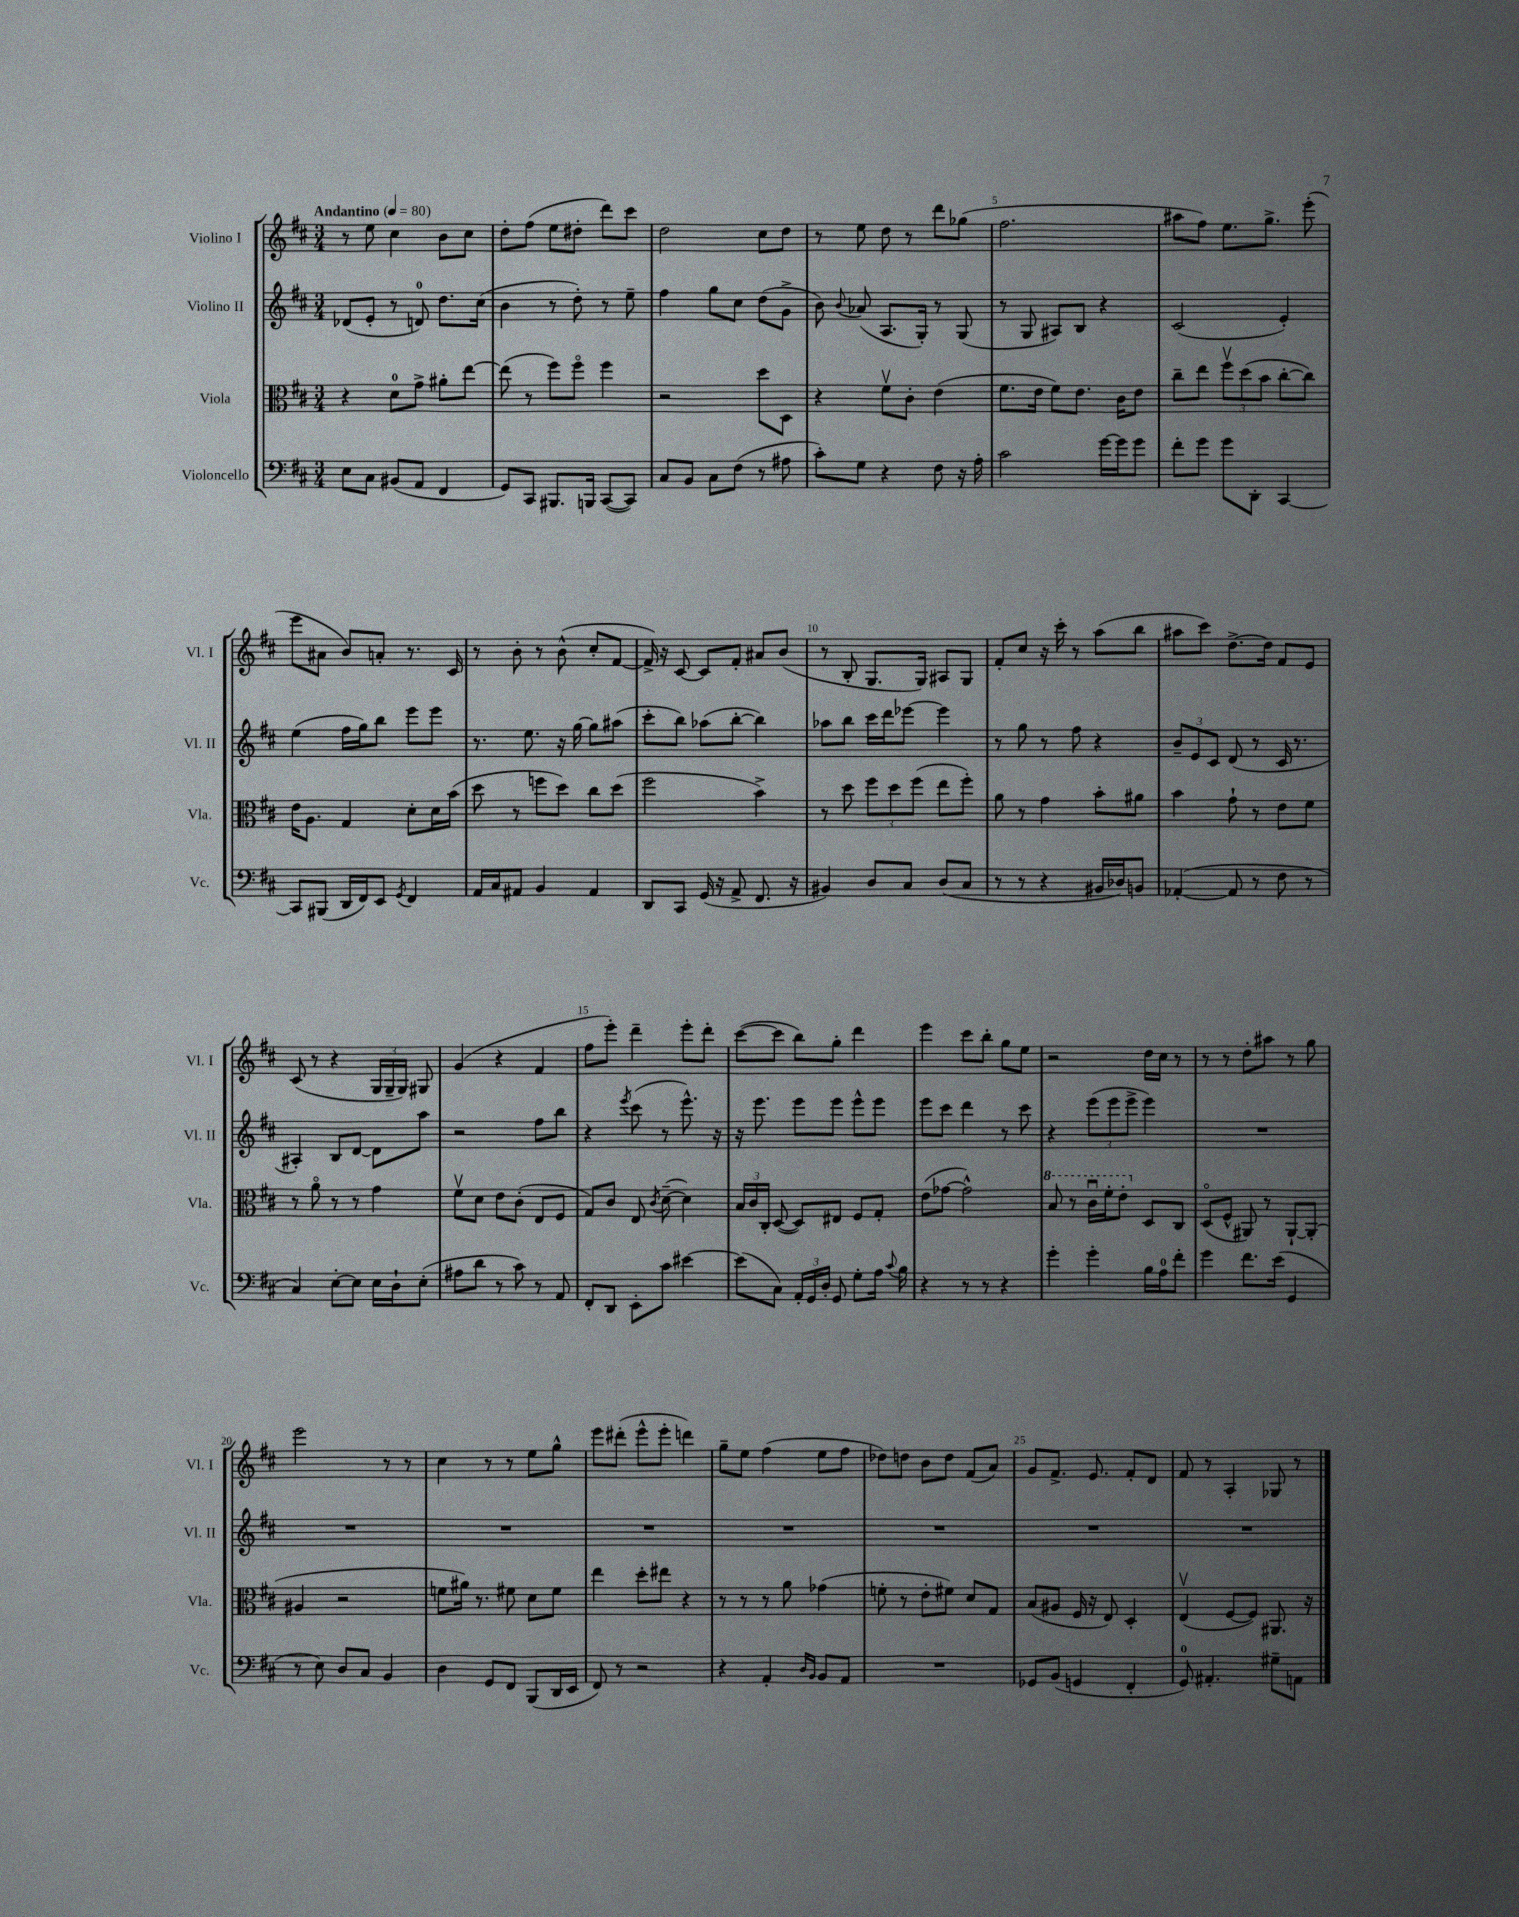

**kern	**kern	**kern	**kern
*staff4	*staff3	*staff2	*staff1
*clefF4	*clefC3	*clefG2	*clefG2
*k[f#c#]	*k[f#c#]	*k[f#c#]	*k[f#c#]
*M3/4	*M3/4	*M3/4	*M3/4
*MM80	*MM80	*MM80	*MM80
8E\L	4r	(8d-/L	8r
8C#\J	.	8e'/J	8ee\
(8BB#/L	8d\L	8r	4cc#\
8AA/J	8g^\J	8d/)	.
4FF#/	8a#'\L	8.dd\L	8b\L
.	[8ee\J	.	8cc#\J
.	.	(16cc#\Jk	.
=	=	=	=
8GG/L)	(8ee\]	4b\	8dd'\L
8CC#/J	8r	.	(8ff#\J
8.BBB#/L	8ff#\L)	8r	8ee\L
.	8ff#o\J	8dd'\)	8dd#'\J
16BBB/Jk	.	.	.
([8CC#/L	4ff#\	8r	8ddd\L)
8CC#/]J)	.	8ee~\	8ccc#\J
=	=	=	=
8C#/L	2r	4ff#\	2dd\
8BB/J	.	.	.
8C#\L	.	8gg\L	.
(8F#\J	.	8cc#\J	.
8r	8dd\L	(8dd\L	8cc#\L
8A#\	8D\J	8g^\J	8dd\J
=	=	=	=
8c#'\L)	4r	8b\)	8r
.	.	8qqb/	.
8G\J	.	(8a-/	8ee\
4r	8f#v\L	8.A/L	8dd\
.	8c#'\J	.	8r
.	.	16G'/Jk)	.
8F#\	(4e\	8r	8ddd\L
16r	.	(8G/	(8gg-\J
16A'\	.	.	.
=	=	=	=
2c#\	8.f#\L	8r	2.ff#\
.	.	8G/	.
.	16e\Jk	.	.
.	8f#\L)	8A#/L)	.
.	8.e\J	8B/J	.
[16g\LL	.	4r	.
16g\]J	16c#\LK	.	.
8g\J	8e\J	.	.
=	=	=	=
8f#'\L	8cc#~\L	(2c#/	8aa#\L
8g\J	8ee\J	.	8ff#\J)
8g\L	12ff#v\L	.	8.ee\L
.	(12dd\	.	.
8DD'\J	.	.	.
.	12b\J	.	.
.	.	.	8.gg^\J
[4CC#/	[8cc#'\L	4e'/)	.
.	8cc#\]J)	.	(8eee'\
=	=	=	=
8CC#/]L	16e\LK	(4ee\	8eee\L
.	8.A\J	.	.
(8BBB#/J	.	.	8a#\J
16DD/LL	4G/	16ff#\LL	8b/L)
16FF#/J)	.	16gg\J)	.
8EE/J	.	8bb\J	8a'/J
8qGG/	.	.	.
4FF#/	8d'\L	8eee\L	8.r
.	16d\L	8eee\J	.
.	(16b\JJ	.	16c#/
=	=	=	=
16AA/LL	8dd\	8.r	8r
16C#/J	.	.	.
8AA#/J	8r	.	8b'\
.	.	8.ee\	.
4BB/	8ff\L	.	8r
.	8dd\J)	16r	(8b^^\
.	.	[16gg\	.
4AA#/	8cc#\L	8gg\]L	8cc#'/L
.	(8dd\J	(8aa#\J	[8f#/J
=	=	=	=
8DD/L	2ff#\	8ccc#'\L	16f#^/])
.	.	.	16r
8CC#/J	.	8bb\J)	[8c#/
(16GG/	.	(8aa-\L	8c#/]L
16r	.	.	.
8AA^/	.	[8bb'\J	8f#'/J
8.FF#/	4b^\)	4bb\])	8a#/L
.	.	.	(8b/J
16r	.	.	.
=	=	=	=
4BB#/)	8r	8aa-\L	8r
.	8dd\	8bb\J	8B'/
8D/L	12ff#\L	16ccc#\LL	8.G/L
.	.	16ddd\J	.
.	12dd\	.	.
8C#/J	.	[8eee-\J	.
.	(12ff#\J	.	.
.	.	.	16G/Jk)
(8D/L	8ee\L	4eee-\]	8A#/L
8C#/J	8ff#'\J)	.	8G/J
=	=	=	=
8r	8a\	8r	8f#'/L
8r	8r	8gg\	8cc#/J
4r	4g\	8r	16r
.	.	.	16ccc#'\
.	.	8ff#\	8r
16BB#/LL	8b'\L	4r	(8aa\L
16D-/J)	.	.	.
8BB/J	8a#\J	.	8bb\J
=	=	=	=
([4AA-'/	4b\	12b~/L	8aa#\L
.	.	12e/	.
.	.	.	8ccc#\J)
.	.	12c#/J	.
8AA-/]	8g`\	(8d/	[8.dd^\L
8r	8r	8r	.
.	.	.	16dd\]Jk
8F#\	8e\L	16c#/	8f#/L
.	.	8.r	.
8r	8f#\J	.	8e/J
=	=	=	=
4C#/)	8r	4A#'/)	(8c#/
.	8ao\	.	8r
[8E'\L	8r	8B/L	4r
8E\]J	8r	[8d/J	.
16E\LL	4g\	8d\]L	24G/LL
.	.	.	24G~/
16D`\J	.	.	.
.	.	.	24G/JJ)
(8E'\J	.	8aa\J	8G#/
=	=	=	=
8A#\L	8f#v\L	2r	(4g/
8d\J	8d\J	.	.
8r	8e\L	.	4r
8c#\)	(8c#'\J	.	.
8r	8E/L	8ff#\L	4f#/
8AA/	8F#/J	8bb\J	.
=	=	=	=
8FF#'/L	8G/L)	4r	8ff#\L
8DD/J	8c#/J	.	8eee'\J)
.	.	8qeee/	.
8EE'\L	8E/	(8ccc#\	4ddd~\
.	8qc#/	.	.
8c#\J	([8d~\	8r	.
[4e#\	4d\])	8.eee^^\)	8eee'\L
.	.	.	8ddd'\J
.	.	16r	.
=	=	=	=
(8e#\]L	24B/LL	16r	([8ccc#\L
.	24c#/	.	.
.	.	8.eee\	.
.	24C#'/JJ	.	.
8C#\J)	([8D/	.	8ccc#\]J
24AA'/LL	8D/]L)	8eee\L	8bb\L)
24GG/	.	.	.
24D'/JJ	.	.	.
8GG/	8E#/J	8eee\J	8gg'\J
8G'\L	8F#/L	8eee^^\L	4ddd\
16A\Jk	8G'/J	8eee\J	.
8qqc#/	.	.	.
16B\	.	.	.
=	=	=	=
4r	(8e\L	8eee\L	4eee\
.	[8g-\J	8ccc#\J	.
8r	2g-^^\])	4ddd\	8ccc#\L
8r	.	.	8bb'\J
4r	.	8r	8gg\L
.	.	8ccc#\	8ee\J
=	=	=	=
4g'\	8b/	4r	2r
.	8r	.	.
4g'\	16cc#u\LL	(12eee\L	.
.	16ff#'\J	.	.
.	.	12eee\	.
.	8ee'\J	.	.
.	.	12eee^\J	.
16B\LL	8D/L	4eee\)	16dd\LL
16A\J	.	.	16cc#\JJ
8f#'\J	8C#/J	.	8r
=	=	=	=
4g\	(8Do/L	2.r	8r
.	8F#^^/J	.	8r
8.f#\L	8AA#/)	.	8dd'\L
.	8r	.	8aa#\J
(16e\Jk	.	.	.
4GG/	[8AA#`/L	.	8r
.	(8AA#'/]J	.	8gg\
=	=	=	=
8r	4A#/	2.r	2eee\
8E\)	.	.	.
8D/L	2r	.	.
8C#/J	.	.	.
4BB/	.	.	8r
.	.	.	8r
=	=	=	=
4D\	8f\L	2.r	4cc#\
.	16a#\Jk)	.	.
.	8.r	.	.
8GG/L	.	.	8r
8FF#/J	8f#\	.	8r
(8BBB/L	8d\L	.	8ee\L
16DD/L	8f#\J	.	8gg^^\J
16EE/JJ	.	.	.
=	=	=	=
8FF#/)	4ee\	2.r	8eee\L
8r	.	.	(8ddd#'\J
2r	8dd'\L	.	8eee^^\L
.	8ee#\J	.	8eee'\J
.	4r	.	4ddd\)
=	=	=	=
4r	8r	2.r	8gg~\L
.	8r	.	8ee\J
4AA'/	8r	.	(4ff#\
.	8a\	.	.
16qqD/LL	.	.	.
16qqBB/JJ	.	.	.
8BB/L	(4g-\	.	8ee\L
8AA/J	.	.	8ff#\J
=	=	=	=
2.r	8f'\	2.r	8dd-\L)
.	8r	.	8dd\J
.	8e'\L	.	8b\L
.	8f#\J)	.	8dd\J
.	8d/L	.	(8f#/L
.	8G/J	.	8a/J)
=	=	=	=
8GG-/L	(8B/L	2.r	8g/L
(8BB/J	8A#/J	.	8.f#^/J
4GG/	16F#/	.	.
.	16r	.	8.e/
.	8E/)	.	.
4FF#'/	4D'/	.	8f#'/L
.	.	.	8d/J
=	=	=	=
8GG/)	(4Ev/	2.r	8f#/
4.AA#'/	.	.	8r
.	[8F#/L	.	4A'/
.	8F#/]J)	.	.
8G#~\L	8.AA#/	.	8G-/
8AA\J	.	.	8r
.	16r	.	.
==	==	==	==
*-	*-	*-	*-
